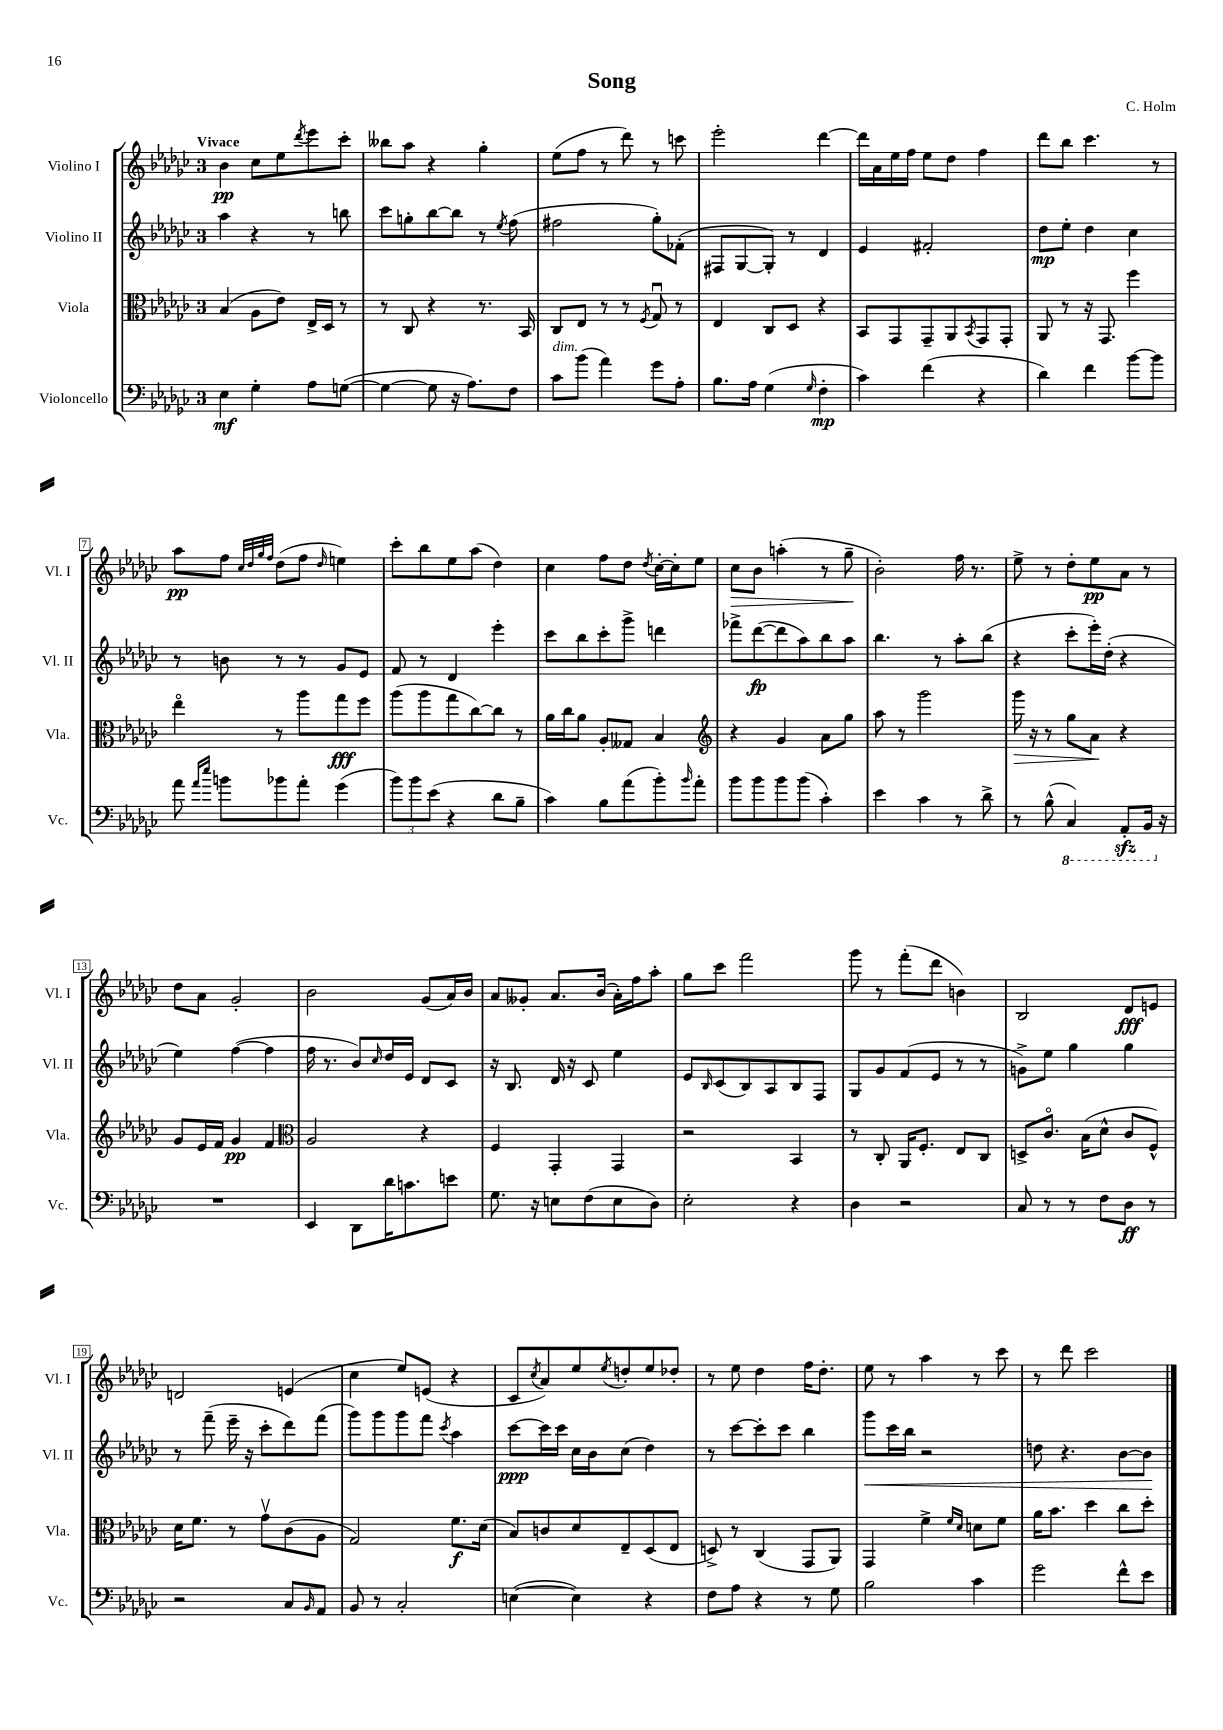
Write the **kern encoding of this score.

**kern	**dynam	**kern	**dynam	**kern	**dynam	**kern	**dynam
*part4	*part4	*part3	*part3	*part2	*part2	*part1	*part1
*staff4	*staff4	*staff3	*staff3	*staff2	*staff2	*staff1	*staff1
*I"Violoncello	*	*I"Viola	*	*I"Violino II	*	*I"Violino I	*
*I'Vc.	*	*I'Vla.	*	*I'Vl. II	*	*I'Vl. I	*
*clefF4	*	*clefC3	*	*clefG2	*	*clefG2	*
*k[b-e-a-d-g-c-]	*	*k[b-e-a-d-g-c-]	*	*k[b-e-a-d-g-c-]	*	*k[b-e-a-d-g-c-]	*
*M3/4	*	*M3/4	*	*M3/4	*	*M3/4	*
=1	=1	=1	=1	=1	=1	=1	=1
!	!	!	!	!	!	!LO:TX:a:B:t=Vivace	!
4E-\	mf	(4B-/	.	4aa-\	.	4b-\	pp
4G-'\	.	8A-\L	.	4r	.	8cc-\L	.
.	.	8e-\J)	.	.	.	8ee-\	.
.	.	.	.	.	.	8qddd-/	.
8A-\L	.	16E-^/LL	.	8r	.	8eee-\	.
.	.	16D-/JJ	.	.	.	.	.
([8Gn\J	.	8r	.	8bbn\	.	8ccc-'\J	.
=2	=2	=2	=2	=2	=2	=2	=2
4G\_	.	8r	.	8ccc-\L	.	8bb--X\L	.
.	.	8C-/	.	8ggn'\	.	8aa-\J	.
8G\]	.	4r	.	[8bb-\	.	4r	.
16r	.	.	.	8bb-\J]	.	.	.
8.A-\L)	.	.	.	.	.	.	.
.	.	8.r	.	8r	.	4gg-'\	.
.	.	.	.	8qee-/	.	.	.
8F\J	.	.	.	(8ff\	.	.	.
.	.	16BB-/	.	.	.	.	.
=3	=3	=3	=3	=3	=3	=3	=3
!LO:TX:a:i:t=dim.	!	!	!	!	!	!	!
8c-\L	.	8C-/L	.	2ff#X\	.	(8ee-\L	.
(8b-\J	.	8E-/J	.	.	.	8ff\J	.
4a-\)	.	8r	.	.	.	8r	.
.	.	8r	.	.	.	8ddd-\)	.
.	.	8qF/	.	.	.	.	.
8g-\L	.	8G-u/	.	8gg-'\L)	.	8r	.
8A-'\J	.	8r	.	(8f-X'\J	.	8cccn\	.
=4	=4	=4	=4	=4	=4	=4	=4
8.B-\L	.	4E-/	.	8F#X/L	.	2eee-'\	.
.	.	.	.	[8G-/	.	.	.
16A-\Jk	.	.	.	.	.	.	.
(4G-\	.	8C-/L	.	8G-'/J])	.	.	.
.	.	8D-/J	.	8r	.	.	.
16qqG-/	.	.	.	.	.	.	.
4F'\	mp	4r	.	4d-/	.	[4ddd-\	.
=5	=5	=5	=5	=5	=5	=5	=5
4c-\)	.	8BB-/L	.	4e-/	.	16ddd-\LL]	.
.	.	.	.	.	.	16a-\	.
.	.	8GG-/	.	.	.	16ee-\	.
.	.	.	.	.	.	16ff\JJ	.
(4f\	.	8GG-~/	.	2f#X'/	.	8ee-\L	.
.	.	8AA-/	.	.	.	8dd-\J	.
.	.	8qBB-/	.	.	.	.	.
4r	.	8GG-/	.	.	.	4ff\	.
.	.	8GG-'/J	.	.	.	.	.
=6	=6	=6	=6	=6	=6	=6	=6
4d-\)	.	8AA-/	.	8dd-\L	mp	8ddd-\L	.
.	.	8r	.	8ee-'\J	.	8bb-\J	.
4f\	.	16r	.	4dd-\	.	4.ccc-\	.
.	.	8.GG-/	.	.	.	.	.
[8b-\L	.	4ff\	.	4cc-\	.	.	.
8b-\J]	.	.	.	.	.	8r	.
!!LO:LB:g=z
=7	=7	=7	=7	=7	=7	=7	=7
8a-\	.	4ee-\	.	8r	.	8aa-\L	pp
16qqa-/LL	.	.	.	.	.	.	.
16qqee-/JJ	.	.	.	.	.	.	.
8bn\L	.	.	.	8bn\	.	8ff\J	.
.	.	.	.	.	.	32qqcc-/LLL	.
.	.	.	.	.	.	32qqdd-/	.
.	.	.	.	.	.	32qqgg-/	.
.	.	.	.	.	.	32qqff/JJJ	.
8b-X\	.	8r	.	8r	.	(8dd-\L	.
8a-'\J	.	8aa-\L	.	8r	.	8ff\J	.
.	.	.	.	.	.	16qqdd-/	.
(4g-\	.	8gg-\	fff	8g-/L	.	4een\)	.
.	.	8ff\J	.	8e-/J	.	.	.
=8	=8	=8	=8	=8	=8	=8	=8
12b-\L)	.	(8aa-\L	.	8f/	.	8ccc-'\L	.
12b-\	.	.	.	.	.	.	.
.	.	8aa-\	.	8r	.	8bb-\	.
(12e-\J	.	.	.	.	.	.	.
4r	.	8gg-\	.	4d-/	.	8ee-\	.
.	.	[8cc-\)	.	.	.	(8aa-\J	.
8d-\L	.	8cc-\J]	.	4eee-'\	.	4dd-\)	.
8B-~\J	.	8r	.	.	.	.	.
=9	=9	=9	=9	=9	=9	=9	=9
4c-\)	.	16a-\LL	.	8ccc-\L	.	4cc-\	.
.	.	16cc-\J	.	.	.	.	.
.	.	8a-\J	.	8bb-\	.	.	.
8B-\L	.	8A-'/L	.	8ccc-'\	.	8ff\L	.
(8a-\	.	8G--X/J	.	8ggg-^\J	.	8dd-\J	.
.	.	.	.	.	.	8qdd-/	.
8b-'\)	.	4B-/	.	4dddn\	.	[16cc-'\LL	.
.	.	.	.	.	.	16cc-'\J]	.
16qqb-/	.	.	.	.	.	.	.
8a-'\J	.	.	.	.	.	8ee-\J	.
=10	=10	=10	=10	=10	=10	=10	=10
*	*	*clefG2	*	*	*	*	*
!	!	!	!	!	!	!	!LO:HP:b
8b-\L	.	4r	.	8fff-X^\L	.	8cc-\L	>
8b-\	.	.	.	([8ddd-\	fp	8b-\J	.
8b-\	.	4g-/	.	8ddd-\]	.	(4aan'\	.
(8b-\J	.	.	.	8aa-\)	.	.	.
4c-'\)	.	8a-\L	.	8bb-\	.	8r	.
.	.	8gg-\J	.	8aa-\J	.	8gg-~\	.
.	.	.	.	.	.	.	]
=11	=11	=11	=11	=11	=11	=11	=11
4e-\	.	8aa-\	.	4.bb-\	.	2b-'\)	.
.	.	8r	.	.	.	.	.
4c-\	.	2ggg-\	.	.	.	.	.
.	.	.	.	8r	.	.	.
8r	.	.	.	8aa-'\L	.	16ff\	.
.	.	.	.	.	.	8.r	.
8d-^\	.	.	.	(8bb-\J	.	.	.
=12	=12	=12	=12	=12	=12	=12	=12
!	!	!	!LO:HP:b	!	!	!	!
8r	.	16ggg-\	>	4r	.	8ee-^\	.
.	.	16r	.	.	.	.	.
(8B-^^\	.	8r	.	.	.	8r	.
*8ba	*	*	*	*	*	*	*
4CC-/)	.	8gg-\L	.	8ccc-'\L	.	8dd-'\L	.
.	.	8a-\J	.	16eee-'\L)	.	8ee-\	pp
.	.	.	.	(16dd-'\JJ	.	.	.
8AAA-zz'/L	.	4r	]	4r	.	8a-\J	.
16BBB-/Jk	.	.	.	.	.	8r	.
*X8ba	*	*	*	*	*	*	*
16r	.	.	.	.	.	.	.
!!LO:LB:g=z
=13	=13	=13	=13	=13	=13	=13	=13
2.r	.	8g-/L	.	4ee-\)	.	8dd-\L	.
.	.	16e-/L	.	.	.	8a-\J	.
.	.	16f/JJ	.	.	.	.	.
.	.	4g-/	pp	([4ff\	.	2g-'/	.
.	.	4f/	.	4ff\]	.	.	.
=14	=14	=14	=14	=14	=14	=14	=14
*	*	*clefC3	*	*	*	*	*
4EE-/	.	2A-/	.	16ff\	.	2b-\	.
.	.	.	.	8.r	.	.	.
8DD-\L	.	.	.	8b-/L)	.	.	.
.	.	.	.	16qqcc-/	.	.	.
16d-\K	.	.	.	16dd-/L	.	.	.
8.cn\	.	.	.	16e-/JJ	.	.	.
.	.	4r	.	8d-/L	.	(8g-/L	.
8en\J	.	.	.	8c-/J	.	16a-/L)	.
.	.	.	.	.	.	16b-/JJ	.
=15	=15	=15	=15	=15	=15	=15	=15
8.G-\	.	4F/	.	16r	.	8a-/L	.
.	.	.	.	8.B-/	.	.	.
.	.	.	.	.	.	8g--X'/J	.
16r	.	.	.	.	.	.	.
8En\L	.	4GG-'/	.	16d-/	.	8.a-/L	.
.	.	.	.	16r	.	.	.
(8F\	.	.	.	8c-/	.	.	.
.	.	.	.	.	.	(16b-/Jk	.
8E\	.	4GG-/	.	4ee-\	.	16a-'\LL)	.
.	.	.	.	.	.	16ff\J	.
8D-\J)	.	.	.	.	.	8aa-'\J	.
=16	=16	=16	=16	=16	=16	=16	=16
2E-'\	.	2r	.	8e-/L	.	8gg-\L	.
.	.	.	.	16qqB-/	.	.	.
.	.	.	.	(8c-/	.	8ccc-\J	.
.	.	.	.	8B-/)	.	2fff\	.
.	.	.	.	8A-/	.	.	.
4r	.	4BB-/	.	8B-/	.	.	.
.	.	.	.	8F/J	.	.	.
=17	=17	=17	=17	=17	=17	=17	=17
4D-\	.	8r	.	8G-/L	.	8ggg-\	.
.	.	8C-'/	.	8g-/	.	8r	.
2r	.	16AA-/KL	.	(8f/	.	(8fff'\L	.
.	.	8.F'/J	.	.	.	.	.
.	.	.	.	8e-/J	.	8ddd-\J	.
.	.	8E-/L	.	8r	.	4bn\)	.
.	.	8C-/J	.	8r	.	.	.
=18	=18	=18	=18	=18	=18	=18	=18
8C-/	.	8Dn^/L	.	8gn^\L)	.	2B-/	.
8r	.	8.c-/J	.	8ee-\J	.	.	.
8r	.	.	.	4gg-\	.	.	.
.	.	(16B-\KL	.	.	.	.	.
8F\L	.	8d-^^\J	.	.	.	.	.
8D-\J	ff	8c-/L	.	4gg-\	.	8d-/L	fff
8r	.	8F^^/J)	.	.	.	8en/J	.
!!LO:LB:g=z
=19	=19	=19	=19	=19	=19	=19	=19
2r	.	16d-\KL	.	8r	.	2dn/	.
.	.	8.f\J	.	.	.	.	.
.	.	.	.	(8fff~\	.	.	.
.	.	8r	.	16eee-~\	.	.	.
.	.	.	.	16r	.	.	.
.	.	8g-v\L	.	8ccc-'\L	.	.	.
8C-/L	.	(8c-\	.	8ddd-\)	.	(4en/	.
16qqBB-/	.	.	.	.	.	.	.
8AA-/J	.	8A-\J	.	(8fff\J	.	.	.
=20	=20	=20	=20	=20	=20	=20	=20
8BB-/	.	2G-/)	.	8ggg-\L)	.	4cc-\	.
8r	.	.	.	8ggg-\	.	.	.
2C-'/	.	.	.	8ggg-\	.	8ee-/L)	.
.	.	.	.	8fff\J	.	(8en/J	.
.	.	.	.	8qccc-/	.	.	.
.	.	8.f\L	f	4aa-\	.	4r	.
.	.	(16d-\Jk	.	.	.	.	.
=21	=21	=21	=21	=21	=21	=21	=21
([4En\	.	8B-/L)	.	[8ccc-\L	ppp	8c-/L	.
.	.	.	.	.	.	8qcc-/	.
.	.	8cn/	.	16ccc-\L]	.	8a-/)	.
.	.	.	.	16ccc-\JJ	.	.	.
4E\])	.	8d-/	.	16cc-\LL	.	8ee-/	.
.	.	.	.	16b-\J	.	.	.
.	.	.	.	.	.	8qee-/	.
.	.	8E-~/	.	(8cc-\J	.	8ddn'/	.
4r	.	(8D-/	.	4dd-\)	.	8ee-/	.
.	.	8E-/J	.	.	.	8dd-X'/J	.
=22	=22	=22	=22	=22	=22	=22	=22
8F\L	.	8Dn^/)	.	8r	.	8r	.
8A-\J	.	8r	.	[8ccc-\L	.	8ee-\	.
4r	.	(4C-/	.	8ccc-'\]	.	4dd-\	.
.	.	.	.	8ccc-\J	.	.	.
8r	.	8GG-/L	.	4bb-\	.	16ff\KL	.
.	.	.	.	.	.	8.dd-'\J	.
8G-\	.	8AA-/J)	.	.	.	.	.
=23	=23	=23	=23	=23	=23	=23	=23
!	!	!	!	!	!LO:HP:b	!	!
2B-\	.	4GG-/	.	8ggg-\L	<	8ee-\	.
.	.	.	.	16ccc-\L	.	8r	.
.	.	.	.	16bb-\JJ	.	.	.
.	.	4f^\	.	2r	.	4aa-\	.
.	.	16qqf/LL	.	.	.	.	.
.	.	16qqd-/JJ	.	.	.	.	.
4c-\	.	8dn\L	.	.	.	8r	.
.	.	8f\J	.	.	.	8ccc-\	.
=24	=24	=24	=24	=24	=24	=24	=24
2g-\	.	16a-\KL	.	8ddn\	.	8r	.
.	.	8.b-\J	.	.	.	.	.
.	.	.	.	4.r	.	8ddd-\	.
.	.	4dd-\	.	.	.	2ccc-\	.
8f^^\L	.	8cc-\L	.	[8b-\L	.	.	.
8e-\J	.	8dd-'\J	.	8b-\J]	.	.	.
.	.	.	.	.	[	.	.
==	==	==	==	==	==	==	==
*-	*-	*-	*-	*-	*-	*-	*-
